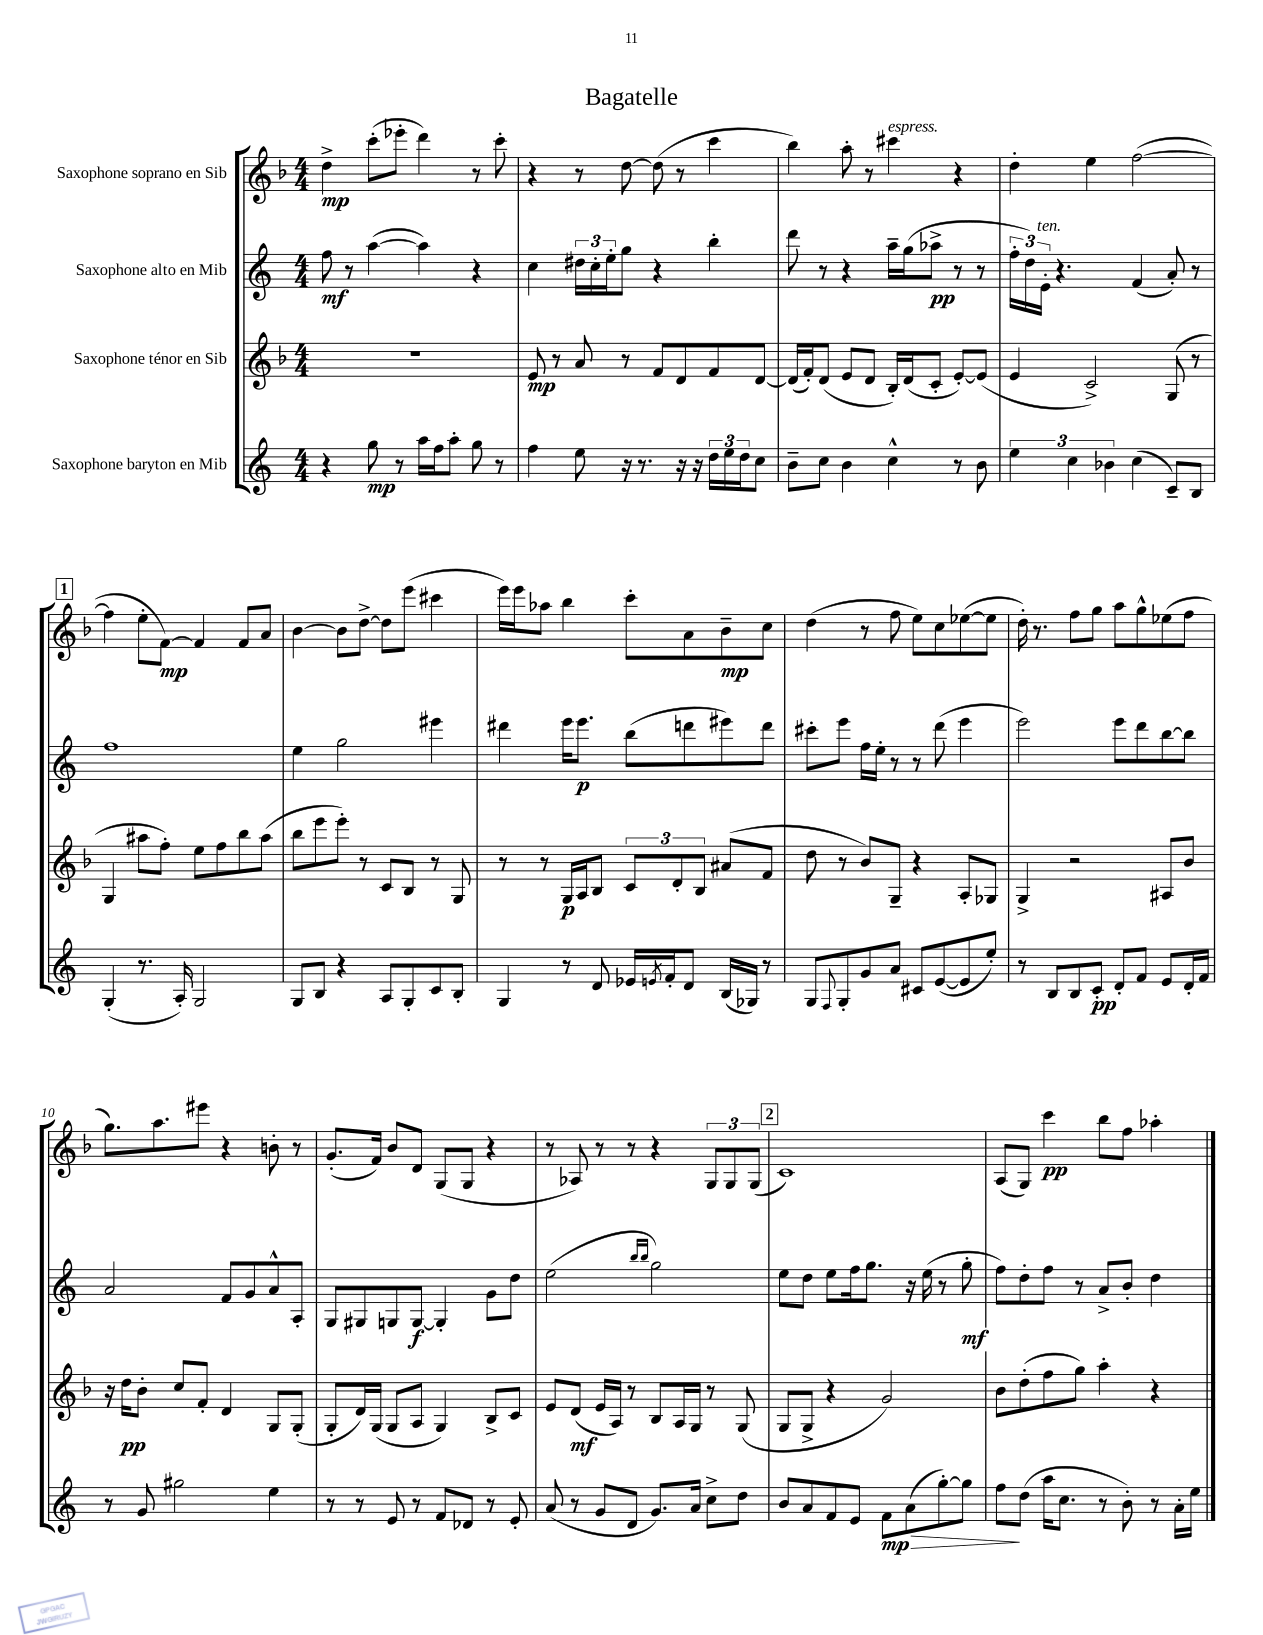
\header { title = "Bagatelle" }
<<
\new StaffGroup <<
\new Staff = "s0" \with { instrumentName = "Saxophone soprano en Sib" } {
    \clef treble \key f \major \numericTimeSignature \time 4/4
    d''4->\mp c'''8-.( ees'''8-. d'''4) r8 c'''8-. |
    r4 r8 d''8~ d''8( r8 c'''4 |
    bes''4) a''8-. r8 cis'''4^\markup { \italic "espress." } r4 |
    d''4-. e''4 f''2~( |
    \mark \markup { \box "1" } f''4 e''8-. f'8~\mp) f'4 f'8 a'8 |
    bes'4~ bes'8 d''8~-> d''8 e'''8( cis'''4 |
    e'''16) e'''16 aes''8 bes''4 c'''8-. a'8 bes'8--\mp c''8 |
    d''4( r8 f''8 e''8) c''8 ees''8~( ees''8 |
    d''16-.) r8. f''8 g''8 a''8 g''8-^ ees''8( f''8 |
    g''8.) a''8. eis'''8 r4 b'8-. r8 |
    g'8.-.( f'16) bes'8 d'8 g8( g8 r4 |
    r8 aes8) r8 r8 r4 \tuplet 3/2 { g8 g8 g8( } |
    \mark \markup { \box "2" } c'1) |
    a8( g8) c'''4\pp bes''8 f''8 aes''4-. \bar "|." |
}
\new Staff = "s1" \with { instrumentName = "Saxophone alto en Mib" } {
    \clef treble \key c \major \numericTimeSignature \time 4/4
    f''8\mf r8 a''4~( a''4) r4 |
    c''4 \tuplet 3/2 { dis''16 c''16-. e''16-. } g''8 r4 b''4-. |
    d'''8 r8 r4 a''16-- g''16( aes''8->\pp r8 r8 |
    \tuplet 3/2 { f''16-. d''16) e'16-.^\markup { \italic "ten." } } r4. f'4( a'8-.) r8 |
    \mark \markup { \box "1" } f''1 |
    e''4 g''2 eis'''4 |
    dis'''4 e'''16 e'''8.\p b''8( d'''8 eis'''8) d'''8 |
    cis'''8-. e'''8 f''16 e''16-. r8 r8 d'''8( e'''4 |
    e'''2) e'''8 d'''8 b''8~ b''8 |
    a'2 f'8 g'8 a'8-^ a8-. |
    g8 gis8 g8 g8~\f g4-. g'8 d''8 |
    e''2( \grace { b''16 b''16 } g''2) |
    \mark \markup { \box "2" } e''8 d''8 e''8 f''16 g''8. r16 e''16( r8 g''8-.\mf |
    f''8) d''8-. f''8 r8 a'8-> b'8-. d''4 \bar "|." |
}
\new Staff = "s2" \with { instrumentName = "Saxophone ténor en Sib" } {
    \clef treble \key f \major \numericTimeSignature \time 4/4
    R1 |
    e'8\mp r8 a'8 r8 f'8 d'8 f'8 d'8~ |
    d'16( f'16-.) d'8( e'8 d'8 bes16-.) d'16( c'8-. e'8~-.) e'8( |
    e'4 c'2->) g8( r8 |
    \mark \markup { \box "1" } g4 ais''8 f''8-.) e''8 f''8 bes''8 ais''8( |
    bes''8 e'''8 e'''8-.) r8 c'8 bes8 r8 g8 |
    r8 r8 g16\p a16 bes8 \tuplet 3/2 { c'8 d'8-. bes8 } ais'8( f'8 |
    d''8 r8 bes'8) g8-- r4 a8-. ges8 |
    g4-> r2 ais8 bes'8 |
    r16 d''16\pp bes'8-. c''8 f'8-. d'4 g8 g8-.( |
    g8-. d'16) g16( g8 a8 g4) bes8-> c'8 |
    e'8 d'8\mf( e'16 a16) r8 bes8 a16 g16 r8 g8( |
    \mark \markup { \box "2" } g8 g8-> r4 g'2) |
    bes'8 d''8-.( f''8 g''8) a''4-. r4 \bar "|." |
}
\new Staff = "s3" \with { instrumentName = "Saxophone baryton en Mib" } {
    \clef treble \key c \major \numericTimeSignature \time 4/4
    r4 g''8\mp r8 a''16 f''16 a''8-. g''8 r8 |
    f''4 e''8 r16 r8. r16 r16 \tuplet 3/2 { d''16 e''16 d''16 } c''8 |
    b'8-- c''8 b'4 c''4-^ r8 b'8 |
    \tuplet 3/2 { e''4 c''4 bes'4 } c''4( c'8--) b8 |
    \mark \markup { \box "1" } g4-.( r8. a16-.) g2 |
    g8 b8 r4 a8 g8-. c'8 b8-. |
    g4 r8 d'8 ees'16 \acciaccatura { e'8 } f'16-. d'8 b16( ges16) r8 |
    g8 \appoggiatura { f8 } g8-. g'8 a'8 cis'8 e'8~( e'8 e''8-.) |
    r8 b8 b8 c'8-.\pp d'8-. f'8 e'8 d'16-. f'16 |
    r8 g'8 gis''2 e''4 |
    r8 r8 e'8 r8 f'8 des'8 r8 e'8-. |
    a'8( r8 g'8 d'8 g'8.) a'16 c''8-> d''8 |
    \mark \markup { \box "2" } b'8 a'8 f'8 e'8 f'8\mp\> a'8( g''8~-.) g''8 |
    f''8\! d''8( a''16 c''8. r8 b'8-.) r8 a'16-. e''16 \bar "|." |
}
>>
>>
